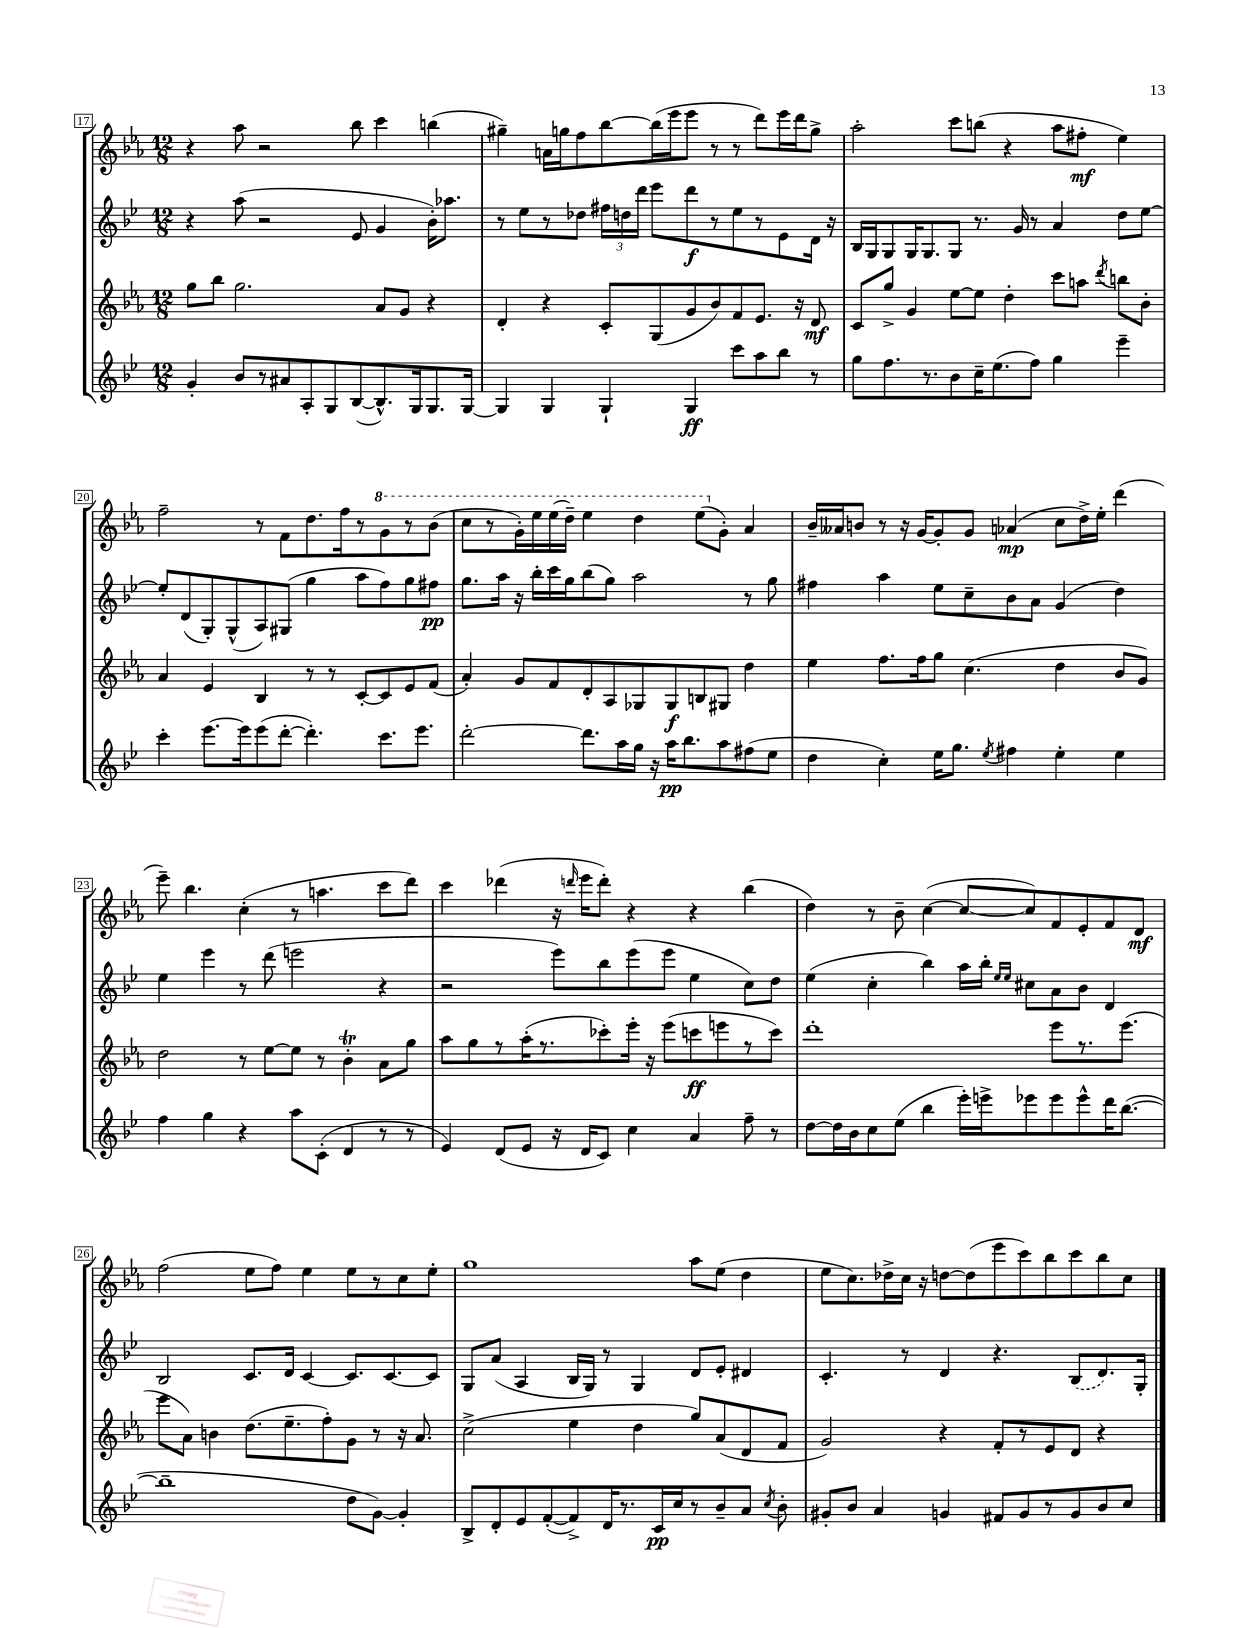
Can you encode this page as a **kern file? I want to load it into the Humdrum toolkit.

**kern	**kern	**kern	**kern
*staff4	*staff3	*staff2	*staff1
*clefG2	*clefG2	*clefG2	*clefG2
*k[b-e-]	*k[b-e-a-]	*k[b-e-]	*k[b-e-a-]
*M12/8	*M12/8	*M12/8	*M12/8
4g'	8gg	4r	4r
.	8bb-	.	.
8b-	2.gg	(8aa	8aa-
8r	.	2r	2r
8a#	.	.	.
8A'	.	.	.
8G	.	.	.
([8B-	.	8e-	8bb-
8.B-^^])	8a-	4g	4ccc
.	8g	.	.
16G	.	.	.
8.G	4r	16b-')	(4bb
.	.	8.aa-	.
[16G	.	.	.
=	=	=	=
4G]	4d'	8r	4gg#~)
.	.	8ee-	.
4G	4r	8r	16a
.	.	.	16gg
.	.	8dd-	8ff
4G`	8c'	24ff#	[8bb-
.	.	24dd	.
.	.	24ddd	.
.	(8G	8eee-	(16bb-]
.	.	.	16eee-
4G	8g	8ddd	8eee-
.	8b-)	8r	8r
8ccc	8f	8ee-	8r
8aa	8.e-	8r	8ddd)
8bb-	.	8e-	16eee-
.	16r	.	16ddd
8r	8d	16d	8gg^
.	.	16r	.
=	=	=	=
8gg	8c	16B-	2aa-'
.	.	16G	.
8.ff	8gg^	8G	.
.	4g	16G	.
8.r	.	8.G	.
8b-	[8ee-	8G	8ccc
16cc~	8ee-]	8.r	(8bb
(8.ee-	.	.	.
.	4dd'	.	4r
.	.	16g	.
8ff)	.	8r	.
4gg	8ccc	4a	8aa-
.	8aa	.	8ff#'
.	8qddd	.	.
4eee-~	8bb	8dd	4ee-)
.	8b-'	[8ee-	.
=	=	=	=
4ccc'	4a-	8ee-']	2ff~
.	.	(8d	.
[8.eee-	4e-	8G')	.
.	.	(8G^^	.
16eee-]	.	.	.
(8eee-	4B-	8A)	8r
[8ddd'	.	(8G#	8f
4.ddd'])	8r	4gg	8.dd
.	8r	.	.
.	.	.	16ff
.	[8c'	8aa	8r
8.ccc	8c]	8ff)	8gg
.	8e-	8gg	8r
8.eee-	.	.	.
.	(8f	8ff#	(8bb-
=	=	=	=
[2ddd'	4a-')	8.gg	8ccc
.	.	.	8r
.	.	16aa	.
.	8g	16r	16gg')
.	.	16bb-'	16eee-
.	8f	16ccc	(16eee-
.	.	16gg	16ddd~)
8.ddd]	8d'	(8bb-	4eee-
.	8A-	8gg)	.
16aa	.	.	.
16gg	8G-	2aa	4ddd
16r	.	.	.
16aa	8G-	.	.
8.bb-	.	.	.
.	8B	.	(8eee-
8aa	8G#	.	8g')
(8ff#	4dd	8r	4a-
8ee-	.	8gg	.
=	=	=	=
4dd	4ee-	4ff#	16b-~
.	.	.	16a--
.	.	.	8b
4cc')	8.ff	4aa	8r
.	.	.	16r
.	16ff	.	[16g
16ee-	8gg	8ee-	8g']
8.gg	.	.	.
.	(4.cc	8cc~	8g
8qee-	.	.	.
4ff#	.	8b-	(4a-
.	.	8a	.
4ee-'	4dd	(4g	8cc
.	.	.	16dd^)
.	.	.	16ee-'
4ee-	8b-	4dd)	(4ddd
.	8g)	.	.
=	=	=	=
4ff	2dd	4ee-	8eee-~)
.	.	.	4.bb-
4gg	.	4eee-	.
4r	8r	8r	(4cc'
.	[8ee-	(8ddd	.
8aa	8ee-]	2eee	8r
(8c'	8r	.	4.aa
4d	4b-'	.	.
8r	8a-	4r	8ccc
8r	8gg	.	8ddd)
=	=	=	=
4e-)	8aa-	2r	4ccc
.	8gg	.	.
(8d	8r	.	(4ddd-
8e-	(16aa-'	.	.
.	8.r	.	.
16r	.	8eee-)	16r
.	.	.	16qqddd
16d	.	.	16eee-
8c)	8ccc-')	8bb-	8ddd')
4cc	16eee-'	(8eee-	4r
.	16r	.	.
.	(8eee-	8eee-	.
4a	8ccc	4ee-	4r
.	8eee	.	.
8ff~	8r	8cc)	(4bb-
8r	8ccc)	8dd	.
=	=	=	=
[8dd	1ddd'	(4ee-	4dd)
16dd]	.	.	.
16b-	.	.	.
8cc	.	4cc'	8r
(8ee-	.	.	8b-~
4bb-	.	4bb-)	([4cc
16eee-')	.	16aa	8cc_
16eee^	.	16bb-'	.
.	.	16qqee-	.
.	.	16qqee-	.
8eee-	.	8cc#	8cc])
8eee-	8eee-	8a	8f
8eee-^^	8.r	8b-	8e-'
16ddd	.	4d	8f
([8.bb-	(8.eee-	.	.
.	.	.	8d
=	=	=	=
1bb-~]	8eee-	2B-	(2ff
.	8a-)	.	.
.	4b	.	.
.	(8.dd	8.c	8ee-
.	.	.	8ff)
.	8.ee-~	16d	.
.	.	[4c	4ee-
.	8ff')	.	.
8dd	8g	8.c]	8ee-
[8g)	8r	.	8r
.	.	[8.c	.
4g']	16r	.	8cc
.	8.a-	.	.
.	.	8c]	8ee-'
=	=	=	=
8B-^	(2cc^	8G	1gg
8d'	.	(8a	.
8e-	.	4A	.
([8f'	.	.	.
8f^])	4ee-	16B-	.
.	.	16G)	.
16d	.	8r	.
8.r	.	.	.
.	4dd	4G	.
16c	.	.	.
16cc	.	.	.
8r	8gg)	8d	8aa-
8b-~	(8a-	8e-'	(8ee-
8a	8d	4d#	4dd
8qcc	.	.	.
8b-'	8f	.	.
=	=	=	=
8g#'	2g)	4.c'	8ee-
8b-	.	.	8.cc)
4a	.	.	.
.	.	.	16dd-^
.	.	8r	16cc
.	.	.	16r
4g	4r	4d	[8dd
.	.	.	(8dd]
8f#	8f'	4.r	8eee-
8g	8r	.	8ccc)
8r	8e-	.	8bb-
8g	8d	(8B-	8ccc
8b-	4r	8.d)	8bb-
8cc	.	.	8cc
.	.	16G'	.
==	==	==	==
*-	*-	*-	*-
